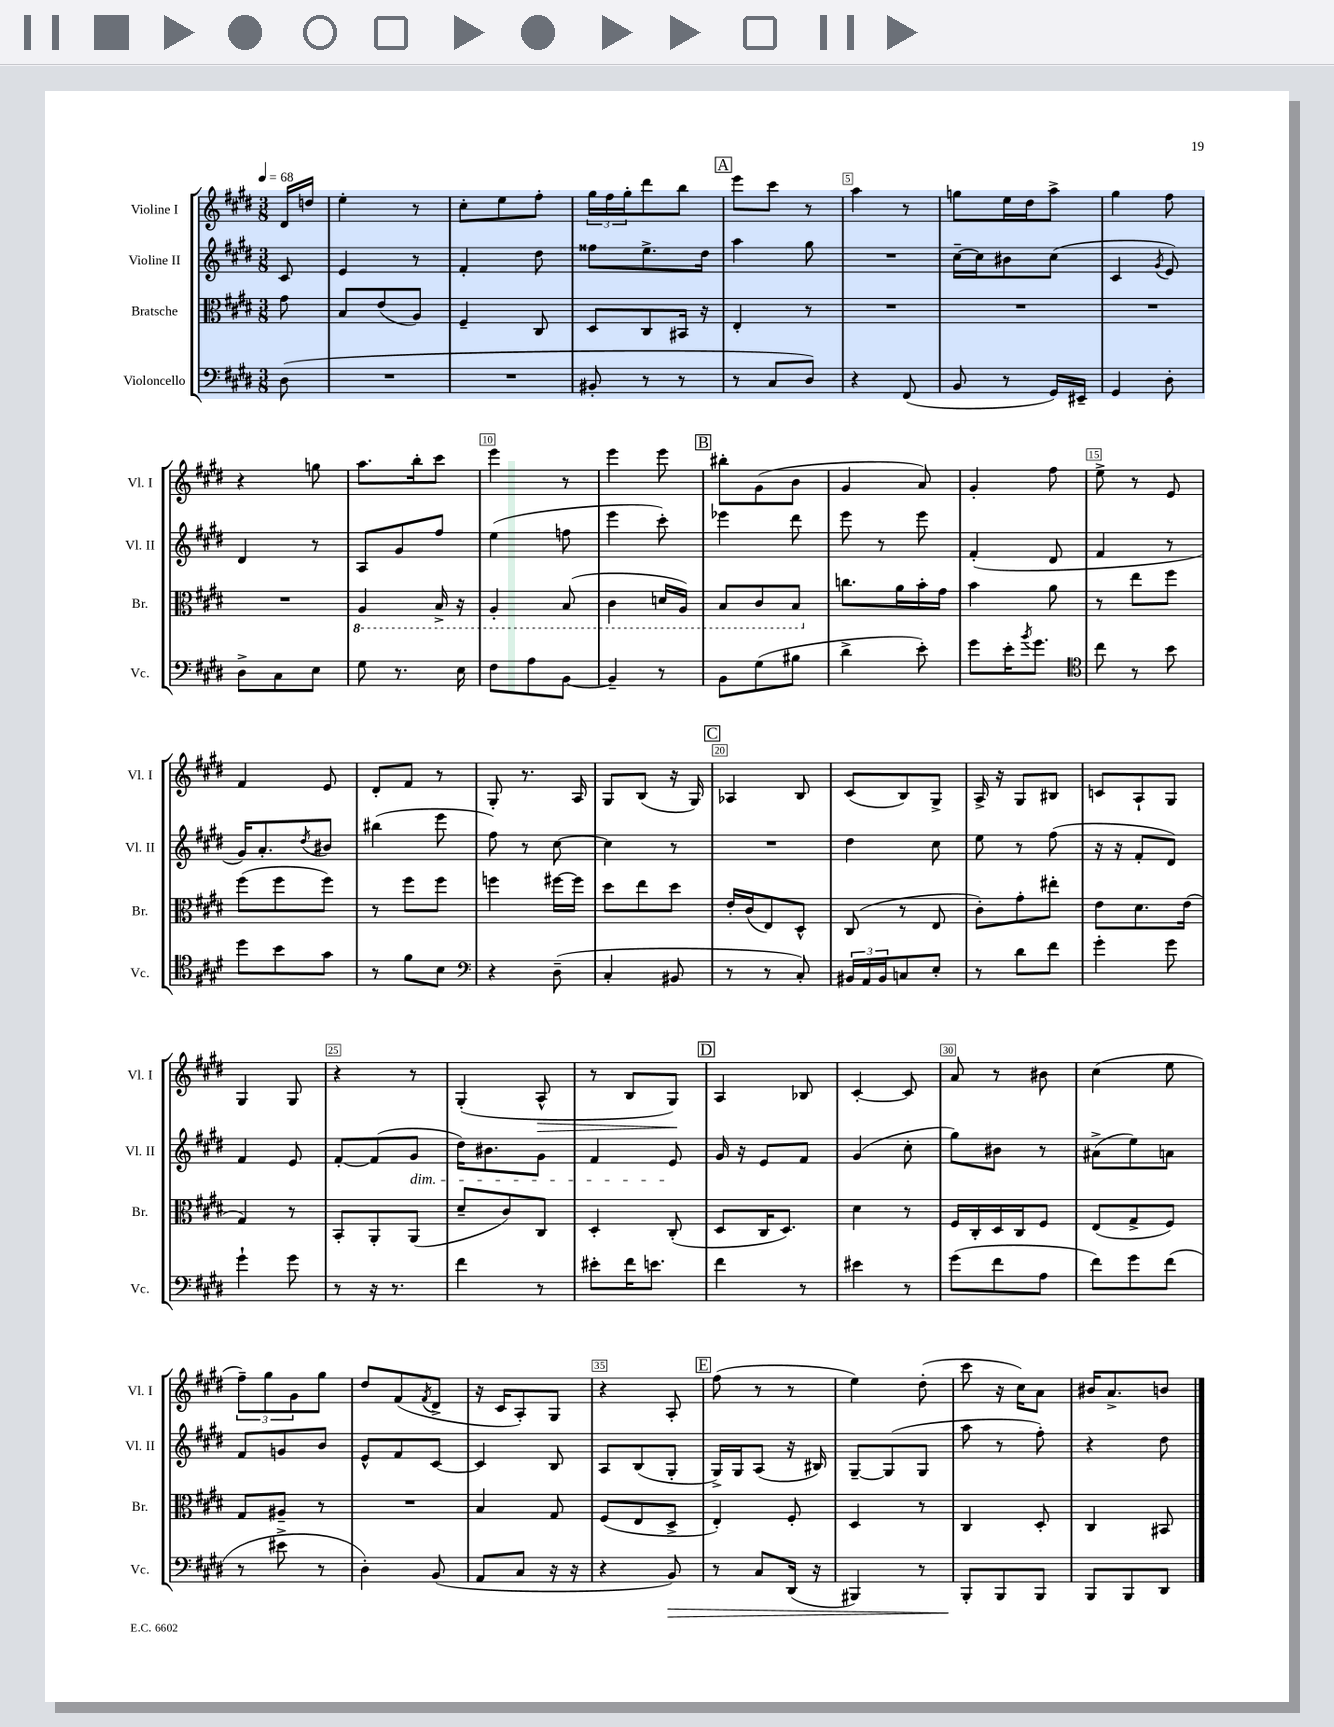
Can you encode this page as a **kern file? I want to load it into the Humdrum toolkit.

**kern	**dynam	**kern	**kern	**kern	**dynam
*part4	*part4	*part3	*part2	*part1	*part1
*staff4	*staff4	*staff3	*staff2	*staff1	*staff1
*I"Violoncello	*	*I"Bratsche	*I"Violine II	*I"Violine I	*
*I'Vc.	*	*I'Br.	*I'Vl. II	*I'Vl. I	*
*clefF4	*	*clefC3	*clefG2	*clefG2	*
*k[f#c#g#d#]	*	*k[f#c#g#d#]	*k[f#c#g#d#]	*k[f#c#g#d#]	*
*M3/8	*	*M3/8	*M3/8	*M3/8	*
*MM68	*	*MM68	*MM68	*MM68	*
=	=	=	=	=	=
(8D#\	.	8g#\	8c#/	16d#/LL	.
.	.	.	.	16ddn/JJ	.
=1	=1	=1	=1	=1	=1
4.r	.	8B/L	4e/	4ee'\	.
.	.	(8e/	.	.	.
.	.	8A/J)	8r	8r	.
=2	=2	=2	=2	=2	=2
4.r	.	4F#~/	4f#'/	8cc#'\L	.
.	.	.	.	8ee\	.
.	.	8C#/	8dd#\	8ff#'\J	.
=3	=3	=3	=3	=3	=3
8BB#X'/	.	8D#/L	8ff##X\L	24gg#\LL	.
.	.	.	.	24ff#\	.
.	.	.	.	24gg#'\J	.
8r	.	8C#/	8.ee^\	8ddd#\	.
8r	.	16BB#X/Jk	.	8bb\J	.
.	.	16r	16dd#\Jk	.	.
!!LO:REH:place=s1:t=A
=4	=4	=4	=4	=4	=4
8r	.	4E'/	4aa\	8eee\L	.
8C#/L	.	.	.	8ccc#\J	.
8D#/J)	.	8r	8gg#\	8r	.
=5	=5	=5	=5	=5	=5
4r	.	4.r	4.r	4aa\	.
(8FF#/	.	.	.	8r	.
=6	=6	=6	=6	=6	=6
8BB/	.	4.r	[16cc#~\LL	8ggn\L	.
.	.	.	16cc#\J]	.	.
8r	.	.	8b#X\	16ee\L	.
.	.	.	.	16dd#\J	.
16GG#/LL)	.	.	(8cc#\J	8aa^\J	.
16EE#X~/JJ	.	.	.	.	.
=7	=7	=7	=7	=7	=7
4GG#/	.	4.r	4c#/	4gg#\	.
.	.	.	8qg#/	.	.
8D#'\	.	.	8e/)	8ff#\	.
!!LO:LB:g=z
=8	=8	=8	=8	=8	=8
8D#^\L	.	4.r	4d#/	4r	.
8C#\	.	.	.	.	.
8E\J	.	.	8r	8ggn\	.
=9	=9	=9	=9	=9	=9
*	*	*8ba	*	*	*
8G#\	.	4AA/	8A/L	8.aa\L	.
8.r	.	.	8g#/	.	.
.	.	.	.	16bb'\k	.
.	.	16BB^/	8ff#/J	8ccc#\J	.
16E\	.	16r	.	.	.
=10	=10	=10	=10	=10	=10
8F#\L	.	4AA'/	(4ee\	4eee\	.
8A\	.	.	.	.	.
[8BB\J	.	(8BB/	8ffn\	8r	.
=11	=11	=11	=11	=11	=11
4BB~/]	.	4C#\	4eee\	4eee\	.
8r	.	16Dn/LL	8ccc#'\)	8eee\	.
.	.	16AA/JJ)	.	.	.
!!LO:REH:place=s1:t=B
=12	=12	=12	=12	=12	=12
8BB\L	.	8BB/L	4eee-X\	8bb#X'\L	.
(8G#\	.	8C#/	.	(8g#\	.
8B#X\J	.	8BB/J	8ddd#\	8b\J	.
=13	=13	=13	=13	=13	=13
*	*	*X8ba	*	*	*
4d#^\	.	8.ccn\L	8eee\	4g#/	.
.	.	.	8r	.	.
.	.	16a\L	.	.	.
8e'\)	.	16b'\	8eee\	8a/)	.
.	.	16g#\JJ	.	.	.
=14	=14	=14	=14	=14	=14
8g#\L	.	4b\	(4f#'/	4g#'/	.
16e'\K	.	.	.	.	.
8qb/	.	.	.	.	.
8.g#\J	.	.	.	.	.
.	.	8a\	8d#/	8ff#\	.
=15	=15	=15	=15	=15	=15
*clefC4	*	*	*	*	*
8cc#\	.	8r	4f#/	8ee^\	.
8r	.	8ee\L	.	8r	.
8b\	.	8ff#\J	8r	8e/	.
!!LO:LB:g=z
=16	=16	=16	=16	=16	=16
8dd#\L	.	(8ff#\L	16g#/KL)	4f#/	.
.	.	.	8.a'/	.	.
8b\	.	8ff#\	.	.	.
.	.	.	8qdd#/	.	.
8g#\J	.	8ff#\J)	8b#X/J	8e/	.
=17	=17	=17	=17	=17	=17
8r	.	8r	(4bb#X\	8d#'/L	.
8f#\L	.	8ff#\L	.	8f#/J	.
8B\J	.	8ff#\J	8eee\	8r	.
=18	=18	=18	=18	=18	=18
*clefF4	*	*	*	*	*
4r	.	4ffn\	8ff#\)	8G#'/	.
.	.	.	8r	8.r	.
(8D#~\	.	[16ff#X\LL	[8cc#\	.	.
.	.	16ff#\JJ]	.	16A/	.
=19	=19	=19	=19	=19	=19
4C#'/	.	8dd#\L	4cc#\]	8G#/L	.
.	.	8ee\	.	(8B/J	.
8BB#X/	.	8dd#\J	8r	16r	.
.	.	.	.	16G#/)	.
!!LO:REH:place=s1:t=C
=20	=20	=20	=20	=20	=20
8r	.	16e'/LL	4.r	4A-X/	.
.	.	(16c#/J	.	.	.
8r	.	8E/)	.	.	.
8C#'/)	.	8D#^^/J	.	8B/	.
=21	=21	=21	=21	=21	=21
24BB#X/LL	.	(8C#/	4dd#\	(8c#/L	.
24AA/	.	.	.	.	.
24BB#/J	.	.	.	.	.
8Cn/	.	8r	.	8B/)	.
8E'/J	.	8E/	8cc#\	8G#^/J	.
=22	=22	=22	=22	=22	=22
8r	.	8c#'\L)	8ee\	16A^/	.
.	.	.	.	16r	.
8d#\L	.	8g#'\	8r	8G#/L	.
8f#\J	.	8ee#X'\J	(8ff#\	8B#X/J	.
=23	=23	=23	=23	=23	=23
4g#'\	.	8e\L	16r	8cn/L	.
.	.	.	16r	.	.
.	.	8.d#\	8f#'/L	8A`/	.
8g#\	.	.	8d#/J)	8G#/J	.
.	.	(16e\Jk	.	.	.
!!LO:LB:g=z
=24	=24	=24	=24	=24	=24
4g#`\	.	4G#/)	4f#/	4G#/	.
8g#\	.	8r	8e/	8G#/	.
=25	=25	=25	=25	=25	=25
8r	.	8BB'/L	[8f#'/L	4r	.
16r	.	8AA'/	(8f#/]	.	.
8.r	.	.	.	.	.
!	!	!	!LO:TX:b:i:t=dim.	!	!
.	.	(8AA/J	8g#/J	8r	.
=26	=26	=26	=26	=26	=26
4f#\	.	8d#~/L	16dd#\KL)	(4G#'/	.
.	.	.	8.b#X\	.	.
.	.	8c#/)	.	.	.
!	!	!	!	!	!LO:HP:b
8r	.	8C#/J	8g#\J	8A^^/	>
=27	=27	=27	=27	=27	=27
8e#X'\L	.	4D#'/	4f#/	8r	.
16f#\K	.	.	.	8B/L	.
8.en\J	.	.	.	.	.
.	.	(8C#'/	8e/	8G#/J)	.
.	.	.	.	.	]
!!LO:REH:place=s1:t=D
=28	=28	=28	=28	=28	=28
4f#\	.	8D#/L	16g#/	4A/	.
.	.	.	16r	.	.
.	.	16C#/K	8e/L	.	.
.	.	8.D#/J)	.	.	.
8r	.	.	8f#/J	8B-X/	.
=29	=29	=29	=29	=29	=29
4e#X\	.	4d#\	(4g#/	[4c#'/	.
8r	.	8r	8cc#'\	8c#/]	.
=30	=30	=30	=30	=30	=30
(8g#\L	.	16F#/LL	8gg#\L)	8a/	.
.	.	16C#'/	.	.	.
8f#\	.	16D#/	8b#X\J	8r	.
.	.	16C#/J	.	.	.
8A\J	.	8F#/J	8r	8b#X\	.
=31	=31	=31	=31	=31	=31
8f#\L)	.	(8E/L	(8a#X^\L	(4cc#\	.
8g#\	.	8G#^/	8ee\)	.	.
(8f#\J	.	8F#/J)	8an\J	8ee\	.
!!LO:LB:g=z
=32	=32	=32	=32	=32	=32
8r	.	8G#/L	8f#/L	12ff#~\L)	.
.	.	.	.	12gg#\	.
8e#X^\	.	8A#X~/J	8gn/	.	.
.	.	.	.	12g#\	.
8r	.	8r	8b/J	8gg#\J	.
=33	=33	=33	=33	=33	=33
4D#'\)	.	4.r	8e^^/L	8dd#/L	.
.	.	.	8f#/	(8f#/	.
.	.	.	.	8qf#/	.
(8BB/	.	.	[8c#/J	8d#^/J	.
=34	=34	=34	=34	=34	=34
8AA/L	.	4B/	4c#/]	16r	.
.	.	.	.	16c#/KL	.
8C#/J	.	.	.	8A'/)	.
16r	.	8G#/	8B/	8G#/J	.
16r	.	.	.	.	.
=35	=35	=35	=35	=35	=35
4r	.	(8F#/L	8A/L	4r	.
.	.	8E/	(8B/	.	.
!	!LO:HP:b	!	!	!	!
8BB/)	>	8D#^/J	8G#'/J	8A'/	.
!!LO:REH:place=s1:t=E
=36	=36	=36	=36	=36	=36
8r	.	4E'/)	16G#^/LL)	(8ff#\	.
.	.	.	16G#/J	.	.
8C#/L	.	.	(8A/J	8r	.
(16DD#/Jk	.	8F#'/	16r	8r	.
16r	.	.	16B#X/)	.	.
=37	=37	=37	=37	=37	=37
4BBB#X/)	.	4D#/	[8G#~/L	4ee\)	.
.	.	.	(8G#/]	.	.
8r	.	8r	8G#/J	(8dd#'\	.
=38	=38	=38	=38	=38	=38
8BBB'/L	.	4C#/	8aa\	8ccc#\	.
8BBB/	]	.	8r	16r	.
.	.	.	.	16cc#\KL)	.
8BBB/J	.	8D#'/	8ff#'\)	8a\J	.
=39	=39	=39	=39	=39	=39
8BBB/L	.	4C#/	4r	16b#X/KL	.
.	.	.	.	8.a^/	.
8BBB/	.	.	.	.	.
8DD#/J	.	8BB#X/	8dd#\	8bn/J	.
==	==	==	==	==	==
*-	*-	*-	*-	*-	*-
